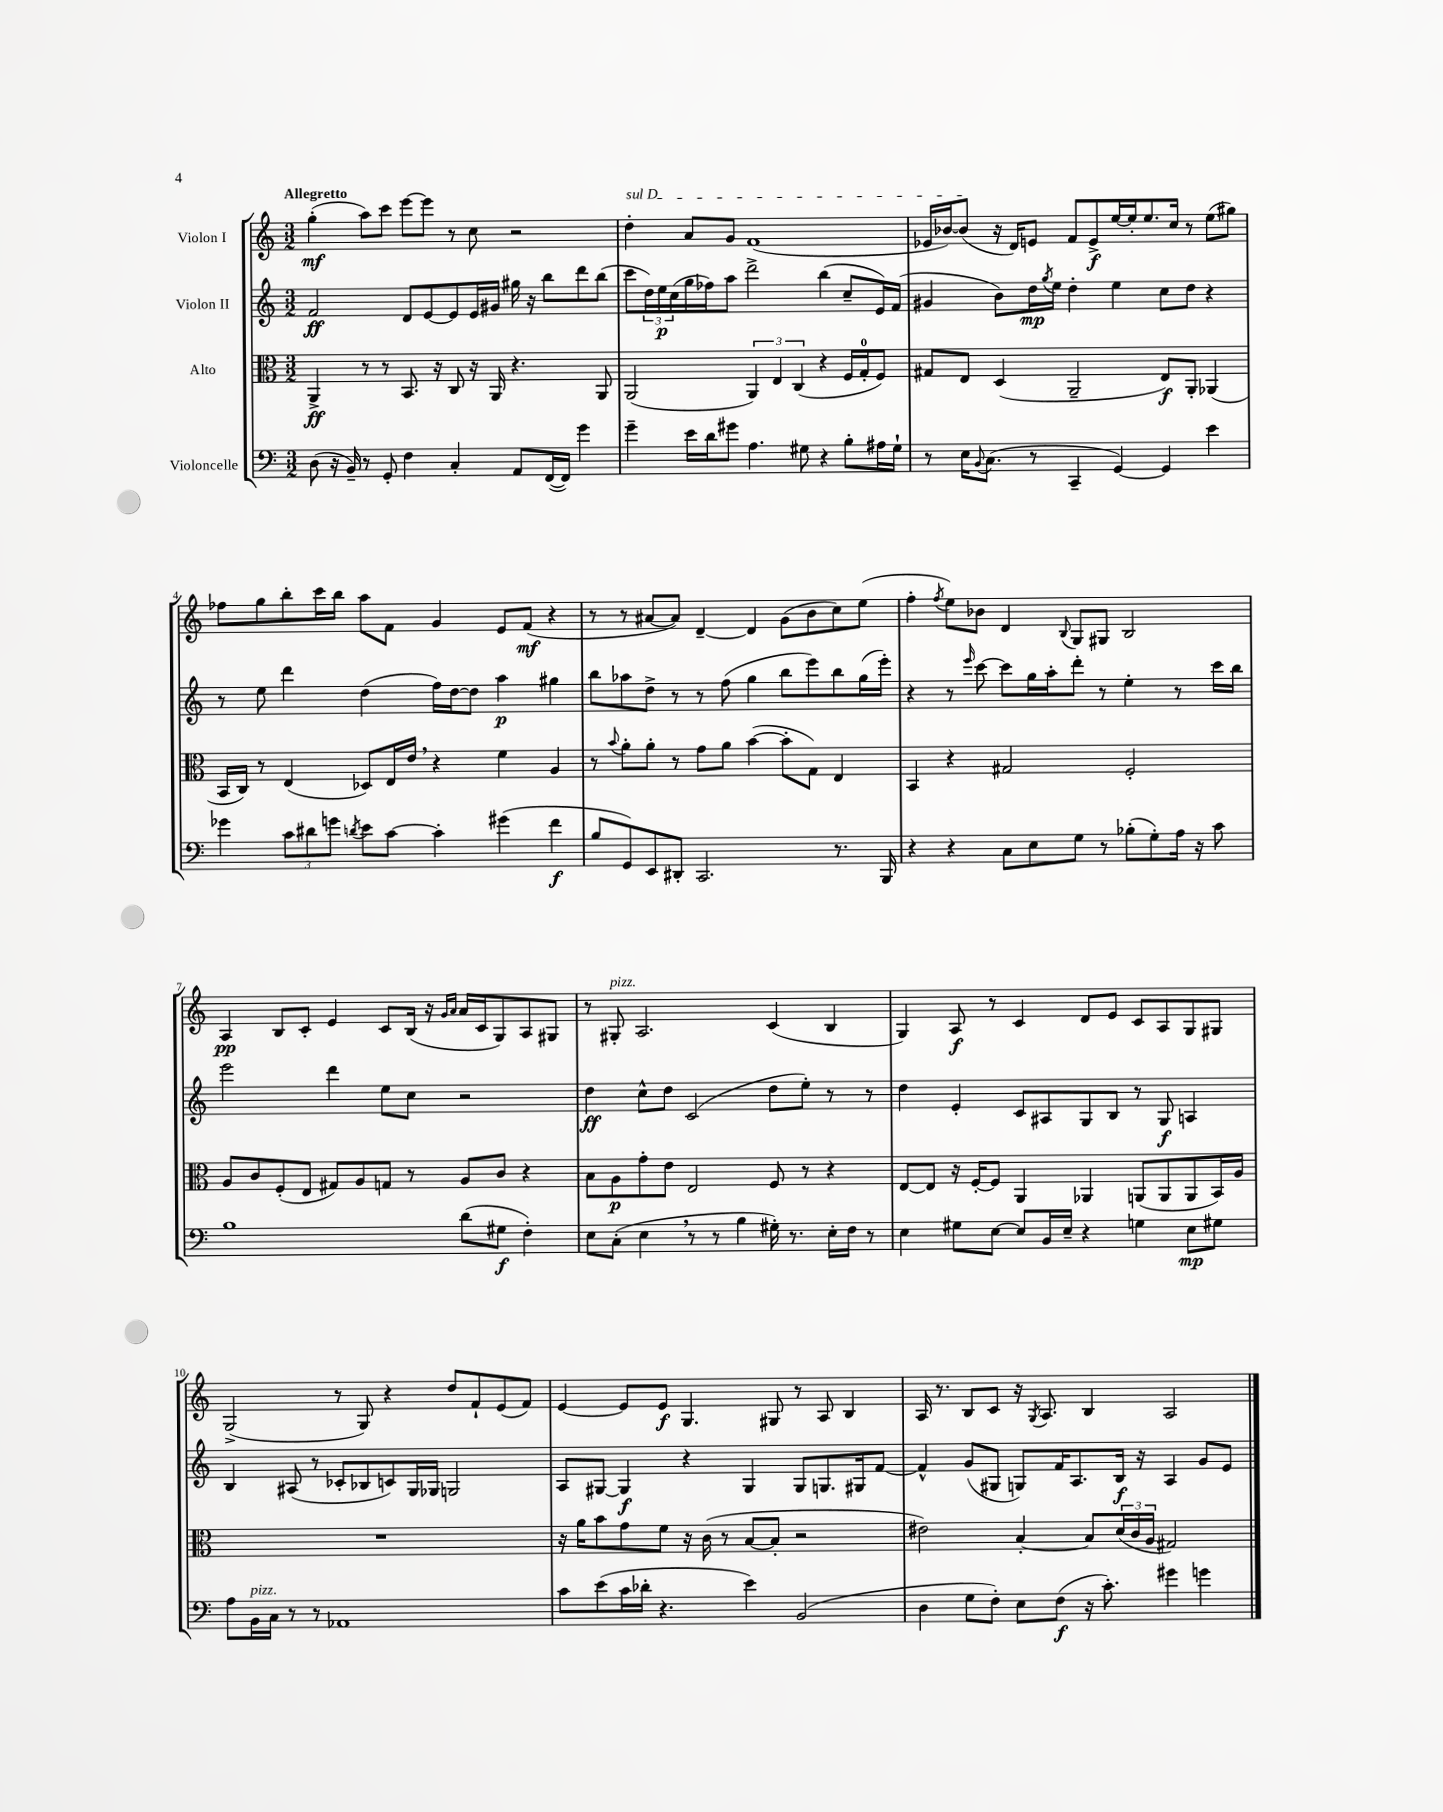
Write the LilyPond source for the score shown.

<<
\new StaffGroup <<
\new Staff = "s0" \with { instrumentName = "Violon I" } {
    \clef treble \key c \major \numericTimeSignature \time 3/2 \tempo "Allegretto"
    g''4-.\mf( a''8) c'''8 e'''8~ e'''8 r8 c''8 r2 |
    \once \override TextSpanner.bound-details.left.text = \markup { \italic "sul D" } d''4-.\startTextSpan a'8 g'8 f'1( |
    ees'16 bes'16~) bes'8\stopTextSpan( r16 d'16) e'8 f'8 e'8->\f e''16~ e''16-. e''8. c''16 r8 e''8( gis''8) |
    fes''8 g''8 b''8-. c'''16 b''16 a''8 f'8 g'4 e'8 f'8\mf( r4 |
    r8 r8 ais'8~ ais'8) d'4~-- d'4 g'8( b'8 c''8) e''8( |
    f''4-. \acciaccatura { f''8 } e''8) bes'8 d'4 \appoggiatura { b8 } g8 gis8 b2 |
    a4\pp b8 c'8-. e'4 c'8 b16( r16 \grace { g'16 a'16 } a'16 c'16 g8) a8 gis8 |
    r8 gis8-.^\markup { \italic "pizz." } a2. c'4( b4 |
    g4) a8\f r8 c'4 d'8 e'8 c'8 a8 g8 gis8 |
    g2->( r8 g8) r4 d''8 f'8-! e'8( f'8) |
    e'4~ e'8 e'8\f g4. gis8 r8 a8 b4 |
    a16 r8. b8 c'8 r16 \acciaccatura { g8 } a8. b4 a2 \bar "|." |
}
\new Staff = "s1" \with { instrumentName = "Violon II" } {
    \clef treble \key c \major \numericTimeSignature \time 3/2
    f'2\ff d'8 e'8~ e'8 e'16 gis'16 gis''16 r16 b''8 d'''8 b''8( |
    c'''8 \tuplet 3/2 { d''16) e''16\p c''16( } g''16 fes''16) a''8 d'''2-> b''4( c''8-- e'16) f'16( |
    gis'4 b'8) d''16\mp \acciaccatura { g''8 } e''16 d''4-. e''4 c''8 d''8 r4 |
    r8 e''8 d'''4 d''4( f''16) d''16~ d''8 a''4\p gis''4 |
    b''8 aes''8 d''8-> r8 r8 f''8( g''4 b''8 e'''8) b''8 g''16( e'''16-.) |
    r4 r8 \grace { e'''16 } c'''8~ c'''8 g''16 a''16-. d'''8-. r8 e''4-. r8 c'''16 b''16 |
    e'''2 d'''4 e''8 c''8 r2 |
    d''4\ff c''8-^ d''8 c'2( d''8 e''8-.) r8 r8 |
    d''4 e'4-. c'8 ais8 g8 b8 r8 g8\f a4 |
    b4 ais8( r8 ces'8-. bes8 c'8) g16 ges16 g2 |
    a8 gis8~ gis4\f r4 gis4 gis8 g8. gis16 f'8~ |
    f'4-^ g'8( gis8 g8) f'16 a8. b16\f r16 a4 g'8 e'8 \bar "|." |
}
\new Staff = "s2" \with { instrumentName = "Alto" } {
    \clef alto \key c \major \numericTimeSignature \time 3/2
    a,4->\ff r8 r8 b,8. r16 c8 r16 a,16 r4. a,8 |
    a,2( \tuplet 3/2 { a,4) e4 c4( } r4 f16 g16-0-. f8) |
    gis8 e8 d4( a,2-- e8\f) a,8-. aes,4( |
    b,16 c16) r8 e4( des8) e16 e'16 \breathe r4 f'4 a4 |
    r8 \appoggiatura { b'8 } a'8-. a'8-. r8 g'8 a'8 b'4~( b'8-. g8) e4 |
    b,4 r4 gis2 f2-. |
    a8 c'8 f8-.( e8 gis8) a8 g8 r8 a8 c'8 r4 |
    b8 a8\p g'8-. e'8 e2 f8 r8 r4 |
    e8~ e8 r16 f16~-. f8 a,4 aes,4 a,8( a,8 a,8 b,16) a16 |
    R1. |
    r16 a'16 b'8 g'8 f'8 r16 c'16( r8 b8~ b8-. r2 |
    eis'2) b4~-. b8 \tuplet 3/2 { d'16( c'16 a16 } gis2) \bar "|." |
}
\new Staff = "s3" \with { instrumentName = "Violoncelle" } {
    \clef bass \key c \major \numericTimeSignature \time 3/2
    d8( r16 b,16--) r8 g,8-. f4 c4-. a,8 f,16~( f,16) g'4 |
    g'4-- e'16 d'16 gis'8 a4. gis8 r4 b8-. ais16 gis16-! |
    r8 e16 \appoggiatura { b,8 } c8.( r8 c,4-- g,4~) g,4 e'4 |
    ges'4 \tuplet 3/2 { c'8 dis'8 g'8 } \acciaccatura { d'8 } e'8 c'8~ c'4-. gis'4( f'4\f |
    b8 g,8) e,8 dis,8-. c,2. r8. b,,16 |
    r4 r4 c8 e8 g8 r8 bes8-.( g8-.) a16 r16 c'8 |
    b1 d'8( gis8\f f4-.) |
    e8 c8-.( e4 \breathe r8 r8 b4 gis16-.) r8. e16-. f16 r8 |
    e4 gis8 e8~ e8 b,16 e16-- r4 g4 e8\mp gis8 |
    a8 b,16^\markup { \italic "pizz." } c16 r8 r8 aes,1 |
    c'8 e'8( c'16 des'16-. r4. e'4) b,2( |
    d4 g8 f8-.) e8 f8\f( r16 c'8.-.) gis'4 g'4 \bar "|." |
}
>>
>>
